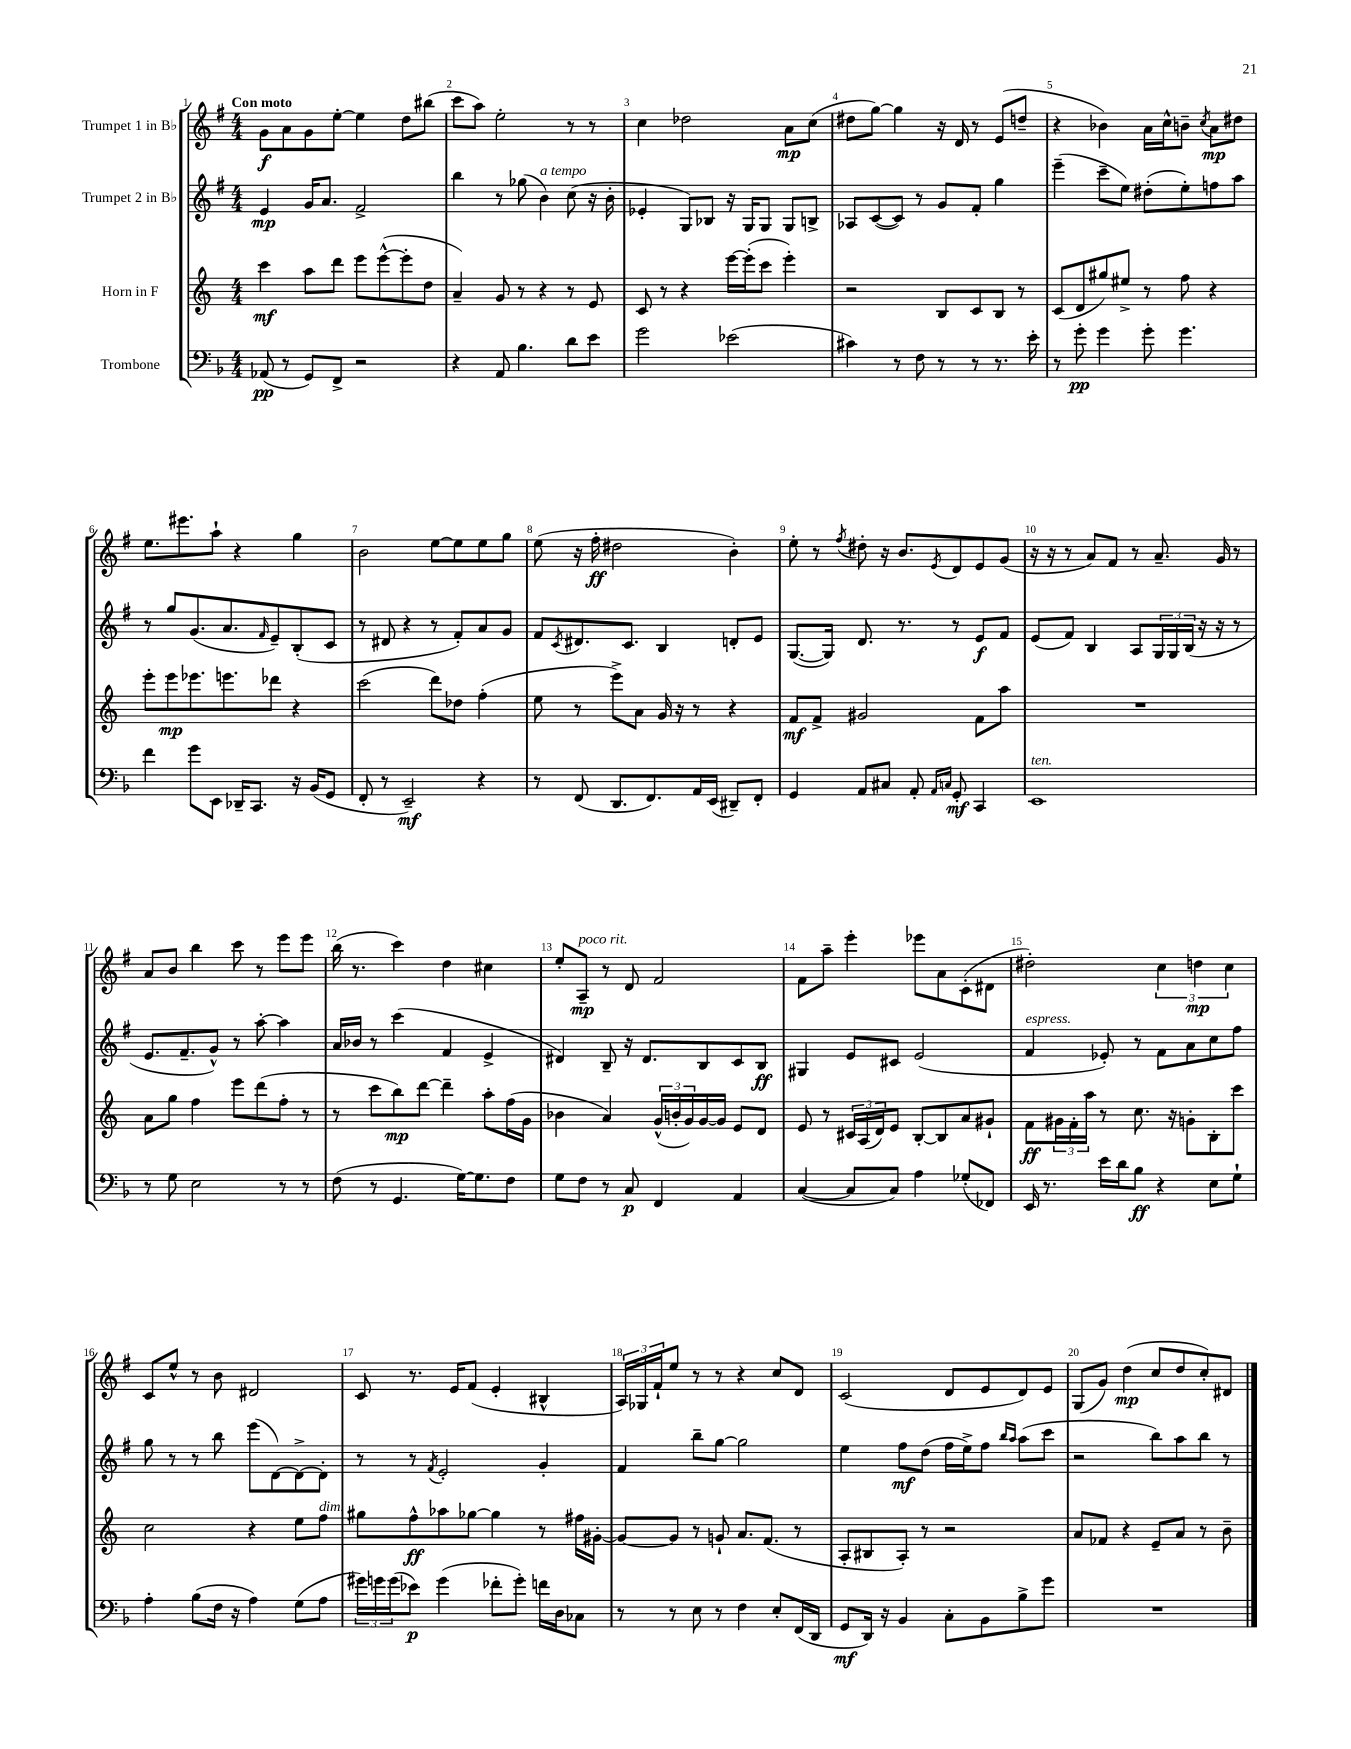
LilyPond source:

<<
\new StaffGroup <<
\new Staff = "s0" \with { instrumentName = "Trumpet 1 in Bb" } {
    \clef treble \key g \major \numericTimeSignature \time 4/4 \tempo "Con moto"
    g'8\f a'8 g'8 e''8~-. e''4 d''8 bis''8( |
    c'''8 a''8) e''2-. r8 r8 |
    c''4 des''2 a'8\mp c''8( |
    dis''8 g''8~) g''4 r16 d'16 r8 e'8( d''8-- |
    r4 bes'4) a'16 c''16-^ b'8-- \acciaccatura { c''8 } a'8\mp dis''8 |
    e''8. eis'''8. a''8-! r4 g''4 |
    b'2 e''8~ e''8 e''8 g''8 |
    e''8( r16 fis''16-.\ff dis''2 b'4-.) |
    e''8-. r8 \acciaccatura { fis''8 } dis''8-. r16 b'8. \acciaccatura { e'8 } d'8 e'8 g'8( |
    r16 r16 r8 a'8) fis'8 r8 a'8.-- g'16 r8 |
    a'8 b'8 b''4 c'''8 r8 e'''8 e'''8 |
    b''16( r8. c'''4) d''4 cis''4 |
    e''8-. a8--\mp^\markup { \italic "poco rit." } r8 d'8 fis'2 |
    fis'8 a''8-- e'''4-. ees'''8 a'8 c'8-.( dis'8 |
    dis''2-.) \tuplet 3/2 { c''4 d''4\mp c''4 } |
    c'8 e''8-^ r8 b'8 dis'2 |
    c'8 r8. e'16 fis'8( e'4-. bis4-^ |
    \tuplet 3/2 { a16) ges16 fis'16-! } e''8 r8 r8 r4 c''8 d'8 |
    c'2( d'8 e'8 d'8) e'8 |
    g8( g'8) d''4\mp( c''8 d''8 c''8-.) dis'8 \bar "|." |
}
\new Staff = "s1" \with { instrumentName = "Trumpet 2 in Bb" } {
    \clef treble \key g \major \numericTimeSignature \time 4/4
    e'4\mp g'16 a'8. fis'2-> |
    b''4 r8 ges''8( b'4^\markup { \italic "a tempo" }) c''8( r16 b'16-. |
    ees'4-. g8) bes8 r16 g16 g8 g8 b8-> |
    aes8 c'8~( c'8) r8 g'8 fis'8-. g''4 |
    e'''4--( c'''8-- e''8) dis''8-.( e''8-.) f''8 a''8 |
    r8 g''8 g'8.( a'8. \grace { fis'16 } e'8--) b8-.( c'8 |
    r8 dis'8 r4 r8 fis'8-.) a'8 g'8 |
    fis'8 \acciaccatura { c'8 } dis'8. c'8. b4 d'8-. e'8 |
    g8.~( g16) d'8. r8. r8 e'8\f fis'8 |
    e'8( fis'8) b4 a8 \tuplet 3/2 { g16 g16 b16( } r16 r16 r8 |
    e'8. fis'8.-- g'8-^) r8 a''8~-. a''4 |
    a'16 bes'16 r8 c'''4( fis'4 e'4-> |
    dis'4) b8-- r16 dis'8. b8 c'8 b8\ff |
    gis4 e'8 cis'8 e'2( |
    fis'4^\markup { \italic "espress." } ees'8-.) r8 fis'8 a'8 c''8 fis''8 |
    g''8 r8 r8 b''8 e'''8( d'8~) d'8~-> d'8-. |
    r8 r8 \acciaccatura { fis'8 } e'2-. g'4-. |
    fis'4 b''8-- g''8~ g''2 |
    e''4 fis''8\mf d''8( fis''16 e''16->) fis''8 \grace { b''16 a''16 } a''8( c'''8 |
    r2 b''8) a''8 b''8 r8 \bar "|." |
}
\new Staff = "s2" \with { instrumentName = "Horn in F" } {
    \clef treble \key c \major \numericTimeSignature \time 4/4
    c'''4\mf a''8 d'''8 e'''8 e'''8~-^( e'''8-. d''8 |
    a'4--) g'8 r8 r4 r8 e'8 |
    c'8 r8 r4 e'''16~ e'''16-.( c'''8 e'''4-.) |
    r2 b8 c'8 b8 r8 |
    c'8( d'8 gis''8) eis''8-> r8 f''8 r4 |
    e'''8-. e'''8\mp ees'''8. e'''8. des'''8 r4 |
    c'''2( d'''8) des''8 f''4-.( |
    e''8 r8 e'''8->) a'8 g'16 r16 r8 r4 |
    f'8\mf f'8-> gis'2 f'8 a''8 |
    R1 |
    a'8 g''8 f''4 e'''8 d'''8( f''8-. r8 |
    r8 c'''8 b''8\mp) d'''8~ d'''4-- a''8-. f''16( g'16 |
    bes'4 a'4) \tuplet 3/2 { g'16-^( b'16-. g'16) } g'16~ g'16 e'8 d'8 |
    e'8 r8 \tuplet 3/2 { cis'16 a16( d'16) } e'8 b8~-. b8 a'8 gis'8-! |
    f'8\ff \tuplet 3/2 { gis'16 f'16-. a''16 } r8 c''8. r16 g'8-. b8-. c'''8 |
    c''2 r4 e''8 f''8^\markup { \italic "dim." } |
    gis''8 f''8-^\ff aes''8 ges''8~ ges''4 r8 fis''16 gis'16~-. |
    gis'8~ gis'8 r8 g'8-! a'8. f'8.( r8 |
    a8-. bis8 a8-.) r8 r2 |
    a'8 fes'8 r4 e'8-- a'8 r8 b'8-- \bar "|." |
}
\new Staff = "s3" \with { instrumentName = "Trombone" } {
    \clef bass \key f \major \numericTimeSignature \time 4/4
    aes,8\pp( r8 g,8) f,8-> r2 |
    r4 a,8 bes4. d'8 e'8 |
    g'2 ees'2( |
    cis'4) r8 f8 r8 r8 r8. e'16-. |
    r8 g'8-.\pp g'4 g'8-. g'4. |
    f'4 g'8 e,8 des,16-- c,8. r16 bes,16( g,8 |
    f,8-. r8 e,2--\mf) r4 |
    r8 f,8( d,8. f,8.) a,16 e,16( dis,8--) f,8-. |
    g,4 a,8 cis8 a,8-. \grace { a,16 c16 } g,8-.\mf c,4 |
    e,1^\markup { \italic "ten." } |
    r8 g8 e2 r8 r8 |
    f8( r8 g,4. g16~) g8. f8 |
    g8 f8 r8 c8\p f,4 a,4 |
    c4~( c8 c8) a4 ges8-.( fes,8) |
    e,16 r8. e'16 d'16 bes8\ff r4 e8 g8-! |
    a4-. bes8( f16 r16 a4) g8( a8 |
    \tuplet 3/2 { gis'16) g'16 g'16( } ees'8\p) g'4( fes'8-. g'8-.) f'16 d16 ces8 |
    r8 r8 e8 r8 f4 e8-. f,16( d,16 |
    g,8\mf d,16) r16 bes,4 c8-. bes,8 bes8-> g'8 |
    R1 \bar "|." |
}
>>
>>
\layout { \context { \Score \override BarNumber.break-visibility = ##(#f #t #t) barNumberVisibility = #all-bar-numbers-visible } }
